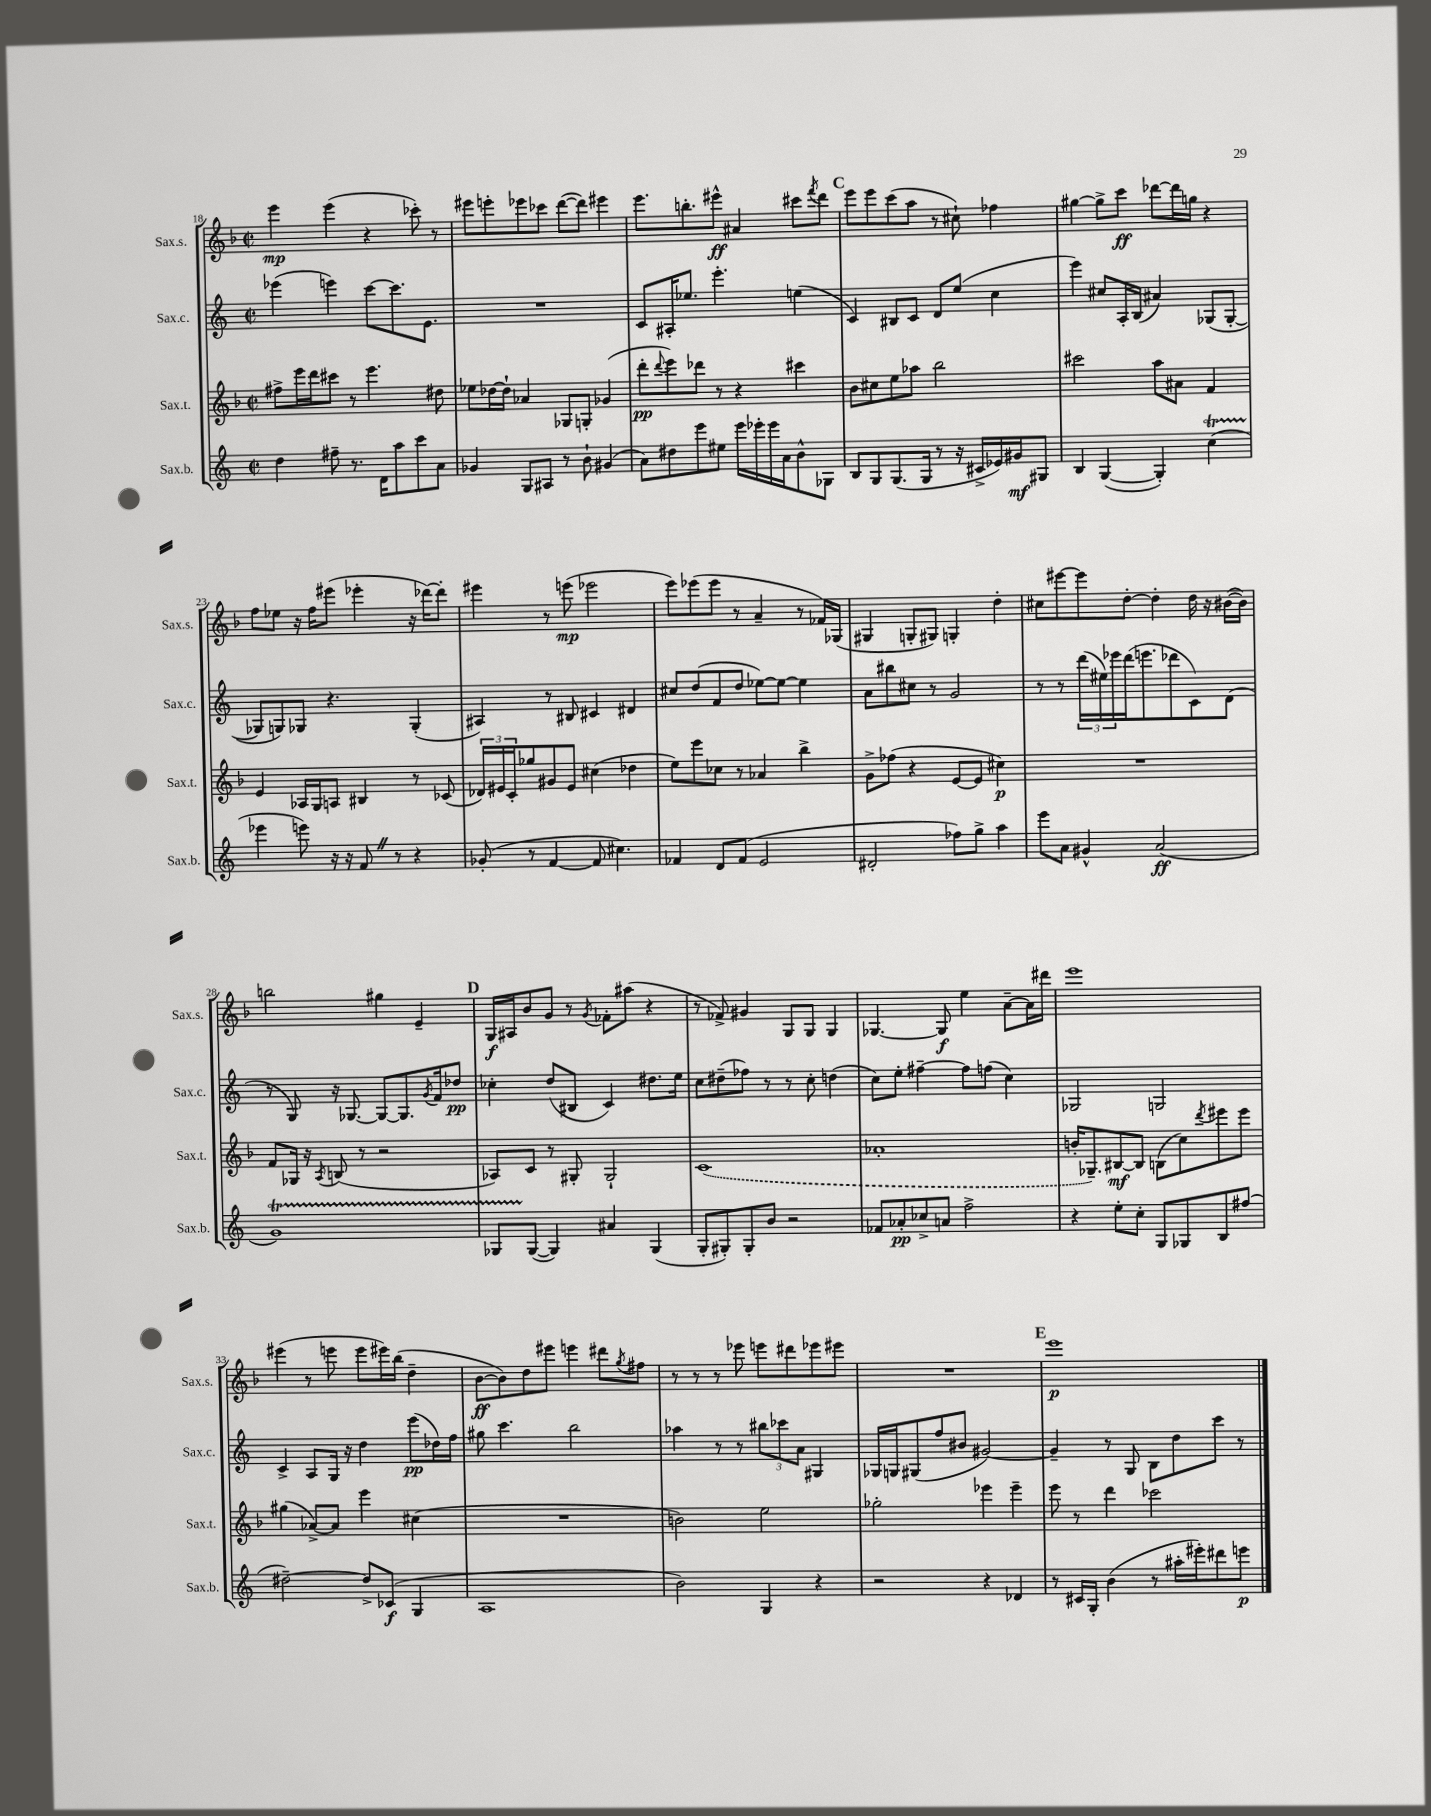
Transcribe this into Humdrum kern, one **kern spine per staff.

**kern	**dynam	**kern	**dynam	**kern	**dynam	**kern	**dynam
*part4	*part4	*part3	*part3	*part2	*part2	*part1	*part1
*staff4	*staff4	*staff3	*staff3	*staff2	*staff2	*staff1	*staff1
*I"Sax.b.	*	*I"Sax.t.	*	*I"Sax.c.	*	*I"Sax.s.	*
*I'Sax.b.	*	*I'Sax.t.	*	*I'Sax.c.	*	*I'Sax.s.	*
*clefG2	*	*clefG2	*	*clefG2	*	*clefG2	*
*k[]	*	*k[b-]	*	*k[]	*	*k[b-]	*
*M2/2	*	*M2/2	*	*M2/2	*	*M2/2	*
*met(c|)	*	*met(c|)	*	*met(c|)	*	*met(c|)	*
=18	=18	=18	=18	=18	=18	=18	=18
4dd\	.	8ff#X^\L	.	(4eee-X\	.	4eee\	mp
.	.	16eee\L	.	.	.	.	.
.	.	16ddd\J	.	.	.	.	.
8ff#X~\	.	8ccc#X\J	.	4eeen\)	.	(4eee\	.
8.r	.	8r	.	.	.	.	.
.	.	4.eee\	.	[8ccc\L	.	4r	.
16d\KL	.	.	.	.	.	.	.
8aa\	.	.	.	8.ccc\]	.	.	.
8ccc\	.	.	.	.	.	8ccc-X'\)	.
.	.	.	.	8.e\J	.	.	.
8a\J	.	8dd#X\	.	.	.	8r	.
=19	=19	=19	=19	=19	=19	=19	=19
4g-X/	.	8ee-X\L	.	1r	.	8eee#X\L	.
.	.	[16dd-X\L	.	.	.	8eeen'\	.
.	.	16dd-`\JJ]	.	.	.	.	.
8G/L	.	4a-X/	.	.	.	8eee-X\	.
8A#X/J	.	.	.	.	.	8ccc-X\J	.
8r	.	8G-X/L	.	.	.	([8ddd\L	.
8b`\	.	8Gn'/J	.	.	.	8ddd\J])	.
(4g#X/	.	(4g-X/	.	.	.	4eee#X\	.
=20	=20	=20	=20	=20	=20	=20	=20
8a\L)	.	8ddd'\L	pp	8c/L	.	8.eee\L	.
.	.	8qqddd/	.	.	.	.	.
8dd#X\	.	8eee\)	.	16A#X'/K	.	.	.
.	.	.	.	8.ee-X/J	.	8.bbn'\	.
8eee\	.	8ddd-X\J	.	.	.	.	.
8ee#X\J	.	8r	.	4.eee'\	.	8eee#X^^\J	ff
16eee\LL	.	4r	.	.	.	4a#X/	.
16eee-X'\	.	.	.	.	.	.	.
16eee-\	.	.	.	.	.	.	.
16a\J	.	.	.	.	.	.	.
8b^^\	.	4ccc#X\	.	(4een\	.	8ccc#X\L	.
.	.	.	.	.	.	8qfff/	.
8G-X\J	.	.	.	.	.	8ddd\J	.
!!LO:REH:place=s1:t=C
=21	=21	=21	=21	=21	=21	=21	=21
8B/L	.	8b-\L	.	4c/)	.	8eee\L	.
8G/	.	8cc#X\	.	.	.	8eee\	.
(8.G/	.	8ee\	.	8B#X/L	.	(8ccc\	.
.	.	8aa-X\J	.	8c/J	.	8aa\J	.
16G/Jk	.	.	.	.	.	.	.
8r	.	2bb-\	.	8d/L	.	8r	.
16r	.	.	.	(8ee/J	.	8cc#X`\)	.
16c#X^/LL	.	.	.	.	.	.	.
16e-X/)	.	.	.	4cc\	.	4ff-X\	.
16g#X/J	mf	.	.	.	.	.	.
8G#X/J	.	.	.	.	.	.	.
=22	=22	=22	=22	=22	=22	=22	=22
4B/	.	2ccc#X\	.	4eee\)	.	[4gg#X\	.
([4G/	.	.	.	8cc#X/L	.	8gg#^\L]	.
.	.	.	.	16A'/L	.	8ccc\J	ff
.	.	.	.	(16B/JJ	.	.	.
4G'/])	.	8aa\L	.	4a#X/)	.	[8ddd-X\L	.
.	.	8a#X\J	.	.	.	16ddd-\L]	.
.	.	.	.	.	.	16ggn\JJ	.
(4ccT\	.	4f/	.	(8G-X/L	.	4r	.
.	.	.	.	[8G-'/J	.	.	.
!!LO:LB:g=z
=23	=23	=23	=23	=23	=23	=23	=23
4eee-X\	.	4e/	.	8G-X/L]	.	8ff\L	.
.	.	.	.	8Gn/)	.	8ee-X\J	.
8eeen\)	.	16A-X/LL	.	8G-X/J	.	16r	.
.	.	16G/J	.	.	.	16ff\KL	.
16r	.	8An/J	.	4.r	.	(8eee#X\J	.
16r	.	.	.	.	.	.	.
8fZ/	.	4B#X/	.	.	.	4eee-X'\	.
8r	.	.	.	.	.	.	.
4r	.	8r	.	(4G-'/	.	16r	.
.	.	.	.	.	.	[16ddd-X\KL)	.
.	.	(8c-X/	.	.	.	8ddd-'\J]	.
=24	=24	=24	=24	=24	=24	=24	=24
(8g-X'/	.	24d-X/LL)	.	4A#X/)	.	4eee#X\	.
.	.	24e#X/	.	.	.	.	.
.	.	24c'/J	.	.	.	.	.
8r	.	8gg-X/	.	.	.	.	.
[4f/	.	8g#X/	.	8r	.	8r	.
.	.	8e#/J	.	8B#X/	.	(8eeen\	mp
8f/]	.	(4cc#X\	.	4c#X/	.	2eee-X\	.
4.cc#X\)	.	.	.	.	.	.	.
.	.	4dd-X\	.	4d#X/	.	.	.
=25	=25	=25	=25	=25	=25	=25	=25
4f-X/	.	8ee\L)	.	8cc#X/L	.	8eee\L)	.
.	.	8eee\	.	(8dd/	.	(8eee-X\	.
8d/L	.	8cc-X\J	.	8f/	.	8eee-\J	.
(8f-/J	.	8r	.	8dd/J	.	8r	.
2e/	.	4a-X/	.	[8ee-X\L)	.	4a~/	.
.	.	.	.	8ee-\J_	.	.	.
.	.	4bb-^\	.	4ee-\]	.	8r	.
.	.	.	.	.	.	16f-X/LL)	.
.	.	.	.	.	.	(16G-X/JJ	.
=26	=26	=26	=26	=26	=26	=26	=26
2d#X'/	.	8g^\L	.	8a\L	.	4G#X/	.
.	.	(8ff-X\J	.	8bb#X\	.	.	.
.	.	4r	.	8cc#X\J	.	8Gn'/L	.
.	.	.	.	8r	.	8G#X/J)	.
8ff-X\L)	.	[8e/L	.	2g/	.	4Gn'/	.
8gg^\J	.	8e/J]	.	.	.	.	.
4aa\	.	4cc#X\)	p	.	.	4dd'\	.
=27	=27	=27	=27	=27	=27	=27	=27
8eee\L	.	1r	.	8r	.	8cc#X\L	.
8a\J	.	.	.	8r	.	[8eee#X\	.
4g#X^^/	.	.	.	(24ddd\LL	.	8eee#\]	.
.	.	.	.	24ee#X\)	.	.	.
.	.	.	.	24eee-X\	.	.	.
.	.	.	.	(16ddd\J	.	[8dd'\J	.
.	.	.	.	8.eeen\	.	.	.
(2a/	ff	.	.	.	.	4dd'\]	.
.	.	.	.	8ddd-X\	.	.	.
.	.	.	.	8c\)	.	16dd\	.
.	.	.	.	.	.	16r	.
.	.	.	.	(8d\J	.	([16b#X\LL	.
.	.	.	.	.	.	16b#\JJ])	.
!!LO:LB:g=z
=28	=28	=28	=28	=28	=28	=28	=28
1gT)	.	8f/L	.	8r	.	2bbn\	.
.	.	16G-X/Jk	.	8G/)	.	.	.
.	.	16r	.	.	.	.	.
.	.	8qA/	.	.	.	.	.
.	.	(8Bn/	.	16r	.	.	.
.	.	.	.	[8.G-X/	.	.	.
.	.	8r	.	.	.	.	.
.	.	2r	.	8G-/L_	.	4gg#X\	.
.	.	.	.	8.G-/]	.	.	.
.	.	.	.	.	.	4e~/	.
.	.	.	.	8qg/	.	.	.
.	.	.	.	16f/k	.	.	.
.	.	.	.	8dd-X/J	pp	.	.
!!LO:REH:place=s1:t=D
=29	=29	=29	=29	=29	=29	=29	=29
8G-XTTT/L	.	8A-X/L)	.	4cc-X'\	.	16G/LL	f
.	.	.	.	.	.	16A#X/J	.
([8G-/J	.	8c/J	.	.	.	8b-/	.
4G-/])	.	8r	.	(8dd/L	.	8g/J	.
.	.	8G#X'/	.	8B#X/J	.	8r	.
.	.	.	.	.	.	8qg/	.
4a#X/	.	2G#`/	.	4c/)	.	8f-X'\L	.
.	.	.	.	.	.	(8aa#X\J	.
(4G-/	.	.	.	8.dd#X\L	.	4r	.
.	.	.	.	16ee\Jk	.	.	.
=30	=30	=30	=30	=30	=30	=30	=30
8G'/L	.	(1c	.	8cc\L	.	8r	.
8G#X'/)	.	.	.	(8dd#X~\	.	8f-X^/)	.
8G#'/	.	.	.	8ff-X\J)	.	4g#X/	.
8b/J	.	.	.	8r	.	.	.
2r	.	.	.	8r	.	8G/L	.
.	.	.	.	8cc'\	.	8G/J	.
.	.	.	.	(4ddn\	.	4G/	.
=31	=31	=31	=31	=31	=31	=31	=31
8f-X/L	.	1a-X'	.	8cc\L)	.	[4.G-X/	.
8a-X'/	pp	.	.	8ee'\J	.	.	.
8cc-X^/	.	.	.	[4ff#X~\	.	.	.
8an/J	.	.	.	.	.	8G-/]	f
2ff^\	.	.	.	8ff#\L]	.	4ee\	.
.	.	.	.	(8ffn\J	.	.	.
.	.	.	.	4cc\)	.	[8a~\L	.
.	.	.	.	.	.	16a\L]	.
.	.	.	.	.	.	16ddd#X\JJ	.
=32	=32	=32	=32	=32	=32	=32	=32
4r	.	16bn'/KL	.	2G-X/	.	1eee	.
.	.	8.G-X~/)	.	.	.	.	.
8ee'\L	.	[8B#X/	mf	.	.	.	.
8cc'\J	.	8B#/J]	.	.	.	.	.
8G/L	.	(8Bn\L	.	2Gn/	.	.	.
8G-X/	.	8cc\)	.	.	.	.	.
.	.	8qddd/	.	.	.	.	.
8B/	.	8eee#X\	.	.	.	.	.
(8ff#X/J	.	8eee#\J	.	.	.	.	.
!!LO:LB:g=z
=33	=33	=33	=33	=33	=33	=33	=33
[2dd#X~\)	.	(4gg#X\	.	4c^/	.	(4eee#X\	.
.	.	[8a-X^/L)	.	8A/L	.	8r	.
.	.	8a-/J]	.	16G/Jk	.	8eeen\	.
.	.	.	.	16r	.	.	.
8dd#^/L]	.	4eee\	.	4dd\	.	8eee\L	.
(8c-X/J	f	.	.	.	.	16eee#X\L)	.
.	.	.	.	.	.	(16bb-\JJ	.
4G/	.	(4cc#X\	.	(8eee\L	pp	4dd~\	.
.	.	.	.	16dd-X\L)	.	.	.
.	.	.	.	16ff\JJ	.	.	.
=34	=34	=34	=34	=34	=34	=34	=34
1A	.	1r	.	8gg#X\	.	[8b-\L	ff
.	.	.	.	4.ccc\	.	8b-\])	.
.	.	.	.	.	.	8dd\	.
.	.	.	.	.	.	8eee#X\J	.
.	.	.	.	2bb\	.	4eeen\	.
.	.	.	.	.	.	8ddd#X\L	.
.	.	.	.	.	.	8qgg/	.
.	.	.	.	.	.	8ff#X\J	.
=35	=35	=35	=35	=35	=35	=35	=35
2b\)	.	2bn\)	.	4aa-X\	.	8r	.
.	.	.	.	.	.	8r	.
.	.	.	.	8r	.	8r	.
.	.	.	.	8r	.	8eee-X\	.
4G/	.	2ee\	.	12bb#X\L	.	8eeen\L	.
.	.	.	.	12ccc-X\	.	.	.
.	.	.	.	.	.	8ddd#X\	.
.	.	.	.	12a\J	.	.	.
4r	.	.	.	4G#X/	.	8eee-X\	.
.	.	.	.	.	.	8eee#X\J	.
=36	=36	=36	=36	=36	=36	=36	=36
2r	.	2gg-X'\	.	16G-X/LL	.	1r	.
.	.	.	.	16Gn/J	.	.	.
.	.	.	.	(8G#X/	.	.	.
.	.	.	.	8ff/	.	.	.
.	.	.	.	8b#X/J	.	.	.
4r	.	4eee-X\	.	[2g#X/)	.	.	.
4d-X/	.	4eee-~\	.	.	.	.	.
!!LO:REH:place=s1:t=E
=37	=37	=37	=37	=37	=37	=37	=37
8r	.	8eee\	.	4g#~/]	.	1eee	p
16c#X/LL	.	8r	.	.	.	.	.
16G'/JJ	.	.	.	.	.	.	.
(4b\	.	4ddd\	.	8r	.	.	.
.	.	.	.	8G/	.	.	.
8r	.	2ccc-X\	.	8B\L	.	.	.
16aa#X'\LL	.	.	.	8dd\	.	.	.
16eee#X'\J)	.	.	.	.	.	.	.
8ddd#X\	.	.	.	8ccc\J	.	.	.
8eeen\J	p	.	.	8r	.	.	.
==	==	==	==	==	==	==	==
*-	*-	*-	*-	*-	*-	*-	*-
